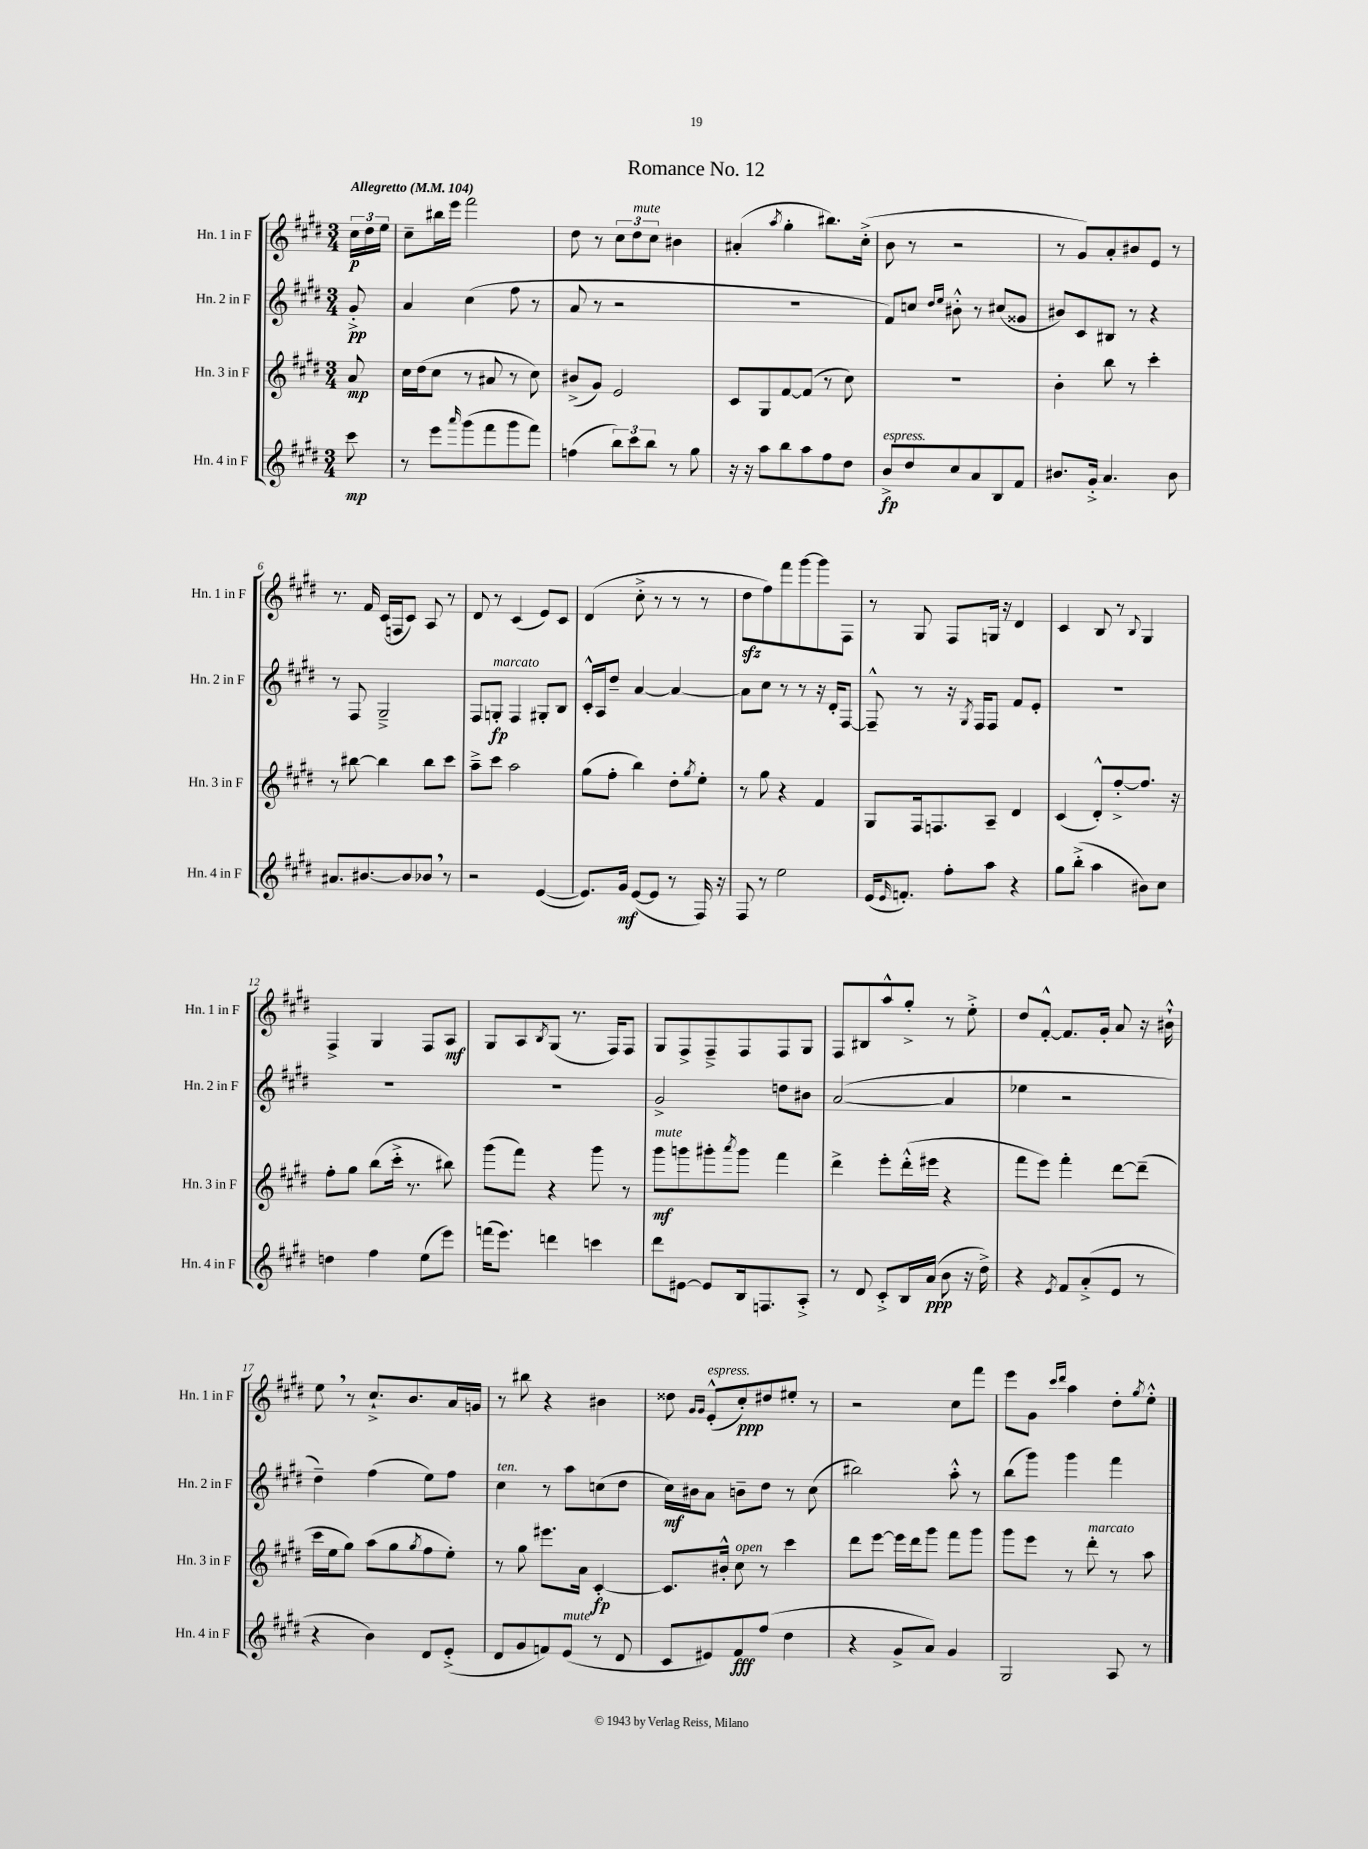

**kern	**dynam	**kern	**dynam	**kern	**dynam	**kern	**dynam
*part4	*part4	*part3	*part3	*part2	*part2	*part1	*part1
*staff4	*staff4	*staff3	*staff3	*staff2	*staff2	*staff1	*staff1
*I"Hn. 4 in F	*	*I"Hn. 3 in F	*	*I"Hn. 2 in F	*	*I"Hn. 1 in F	*
*I'Hn. 4 in F	*	*I'Hn. 3 in F	*	*I'Hn. 2 in F	*	*I'Hn. 1 in F	*
*clefG2	*	*clefG2	*	*clefG2	*	*clefG2	*
*k[f#c#g#d#]	*	*k[f#c#g#d#]	*	*k[f#c#g#d#]	*	*k[f#c#g#d#]	*
*M3/4	*	*M3/4	*	*M3/4	*	*M3/4	*
*MM104	*	*MM104	*	*MM104	*	*MM104	*
=	=	=	=	=	=	=	=
!	!	!	!	!	!	!LO:TX:a:B:t=Allegretto	!
8ccc#\	mp	8a/	mp	8g#'^/	pp	24cc#\LL	p
.	.	.	.	.	.	24dd#\	.
.	.	.	.	.	.	24ee\JJ	.
=1	=1	=1	=1	=1	=1	=1	=1
8r	.	16cc#\LL	.	4a/	.	8cc#~\L	.
.	.	(16dd#\J	.	.	.	.	.
8eee\L	.	8cc#\J	.	.	.	16bb#X\L	.
.	.	.	.	.	.	16eee\JJ	.
16qqaaa/	.	.	.	.	.	.	.
(8ggg#\	.	8r	.	(4cc#\	.	2fff#\	.
8fff#\	.	8a#X/	.	.	.	.	.
8ggg#\	.	8r	.	8ff#\	.	.	.
8fff#\J)	.	8cc#\)	.	8r	.	.	.
=2	=2	=2	=2	=2	=2	=2	=2
(4ffn\	.	(8b#X^/L	.	8a/	.	8dd#\	.
.	.	8g#/J)	.	8r	.	8r	.
12bb\L)	.	2e/	.	2r	.	12cc#\L	.
!	!	!	!	!	!	!LO:TX:a:i:t=mute	!
12ccc#\	.	.	.	.	.	12dd#\	.
12bb\J	.	.	.	.	.	12cc#\J	.
8r	.	.	.	.	.	4b#X\	.
8gg#\	.	.	.	.	.	.	.
=3	=3	=3	=3	=3	=3	=3	=3
16r	.	8c#/L	.	2.r	.	(4a#X'/	.
16r	.	.	.	.	.	.	.
8aa\L	.	8G#/	.	.	.	.	.
.	.	.	.	.	.	8qaa/	.
8bb\	.	[8f#/	.	.	.	4gg#'\	.
8aa\	.	(8f#/J]	.	.	.	.	.
8ff#\	.	8r	.	.	.	8.bb#X\L)	.
8dd#\J	.	8cc#\)	.	.	.	.	.
.	.	.	.	.	.	(16cc#'^\Jk	.
=4	=4	=4	=4	=4	=4	=4	=4
!LO:TX:a:i:t=espress.	!	!	!	!	!	!	!
8b^/L	fp	2.r	.	8f#/L)	.	8b\	.
8dd#/	.	.	.	8ccn/J	.	8r	.
.	.	.	.	16qqdd#/LL	.	.	.
.	.	.	.	16qqee/JJ	.	.	.
8cc#/	.	.	.	8b#X'^^\	.	2r	.
8a/	.	.	.	8r	.	.	.
8B/	.	.	.	(8cc#X/L	.	.	.
8f#/J	.	.	.	8g##X/J	.	.	.
=5	=5	=5	=5	=5	=5	=5	=5
8.b#X/L	.	4b'\	.	8b#X/L)	.	8r	.
.	.	.	.	8c#/	.	8g#/L)	.
16g#'^/Jk	.	.	.	.	.	.	.
4.a/	.	8bb\	.	8B#X/J	.	8a'/	.
.	.	8r	.	8r	.	8b#X/	.
.	.	4ccc#'\	.	4r	.	8e/J	.
8b#\	.	.	.	.	.	8r	.
!!LO:LB:g=z
=6	=6	=6	=6	=6	=6	=6	=6
8.a#X/L	.	8r	.	8r	.	8.r	.
.	.	[8bb#X\	.	8F#/	.	.	.
[8.b#X/	.	.	.	.	.	16f#/	.
.	.	4bb#\]	.	2G#~^/	.	(16c#/LL	.
.	.	.	.	.	.	16Fn/J	.
8b#/]	.	.	.	.	.	8c#/J)	.
8b-X,/J	.	8bb#\L	.	.	.	8A/	.
8r	.	8ccc#\J	.	.	.	8r	.
=7	=7	=7	=7	=7	=7	=7	=7
2r	.	8aa~^\L	.	8F#/L	.	8d#/	.
!	!	!	!	!LO:TX:a:i:t=marcato	!	!	!
.	.	8ccc#\J	.	8Gn'/J	fp	8r	.
.	.	2aa\	.	4F#/	.	(4c#/	.
([4e/	.	.	.	8G#X'/L	.	8e/L)	.
.	.	.	.	8B/J	.	8c#/J	.
=8	=8	=8	=8	=8	=8	=8	=8
8.e/L])	.	(8gg#\L	.	16c#'^^/LL	.	(4d#/	.
.	.	.	.	16A/J	.	.	.
.	.	8ff#'\J	.	8dd#~/J	.	.	.
16g#/Jk	mf	.	.	.	.	.	.
([8e/L	.	4bb\)	.	[4a/	.	8cc#'^\	.
8e/J]	.	.	.	.	.	8r	.
8r	.	8dd#'\L	.	4a/_	.	8r	.
.	.	8qgg#/	.	.	.	.	.
16F#/)	.	8ee'\J	.	.	.	8r	.
16r	.	.	.	.	.	.	.
=9	=9	=9	=9	=9	=9	=9	=9
8F#/	.	8r	.	8a\L]	.	8dd#zz\L	.
8r	.	8gg#\	.	8cc#\J	.	8ff#\)	.
2ee\	.	4r	.	8r	.	8fff#\	.
.	.	.	.	8r	.	[8ggg#\	.
.	.	4f#/	.	16r	.	8ggg#\]	.
.	.	.	.	16d#'/KL	.	.	.
.	.	.	.	[8F#/J	.	8F#\J	.
=10	=10	=10	=10	=10	=10	=10	=10
(16e/KL	.	8G#/L	.	8F#~^^/]	.	8r	.
16qqe/	.	.	.	.	.	.	.
8.fn'/J)	.	.	.	.	.	.	.
.	.	16F#/k	.	8r	.	8G#/	.
.	.	8.Fn/	.	.	.	.	.
8ff#'\L	.	.	.	16r	.	8F#/L	.
.	.	.	.	8qG#/	.	.	.
.	.	.	.	16F#/KL	.	.	.
8aa\J	.	8A~/J	.	8F#/J	.	16Gn/Jk	.
.	.	.	.	.	.	16r	.
4r	.	4d#/	.	8f#/L	.	4d#/	.
.	.	.	.	8e'/J	.	.	.
=11	=11	=11	=11	=11	=11	=11	=11
8gg#\L	.	(4c#/	.	2.r	.	4c#/	.
(8bb'^\J	.	.	.	.	.	.	.
4aa\	.	8d#'^^/L)	.	.	.	8B/	.
.	.	[8ff#'^/	.	.	.	8r	.
.	.	.	.	.	.	8qqB/	.
8b#X\L)	.	8.ff#/J]	.	.	.	4G#/	.
8cc#\J	.	.	.	.	.	.	.
.	.	16r	.	.	.	.	.
!!LO:LB:g=z
=12	=12	=12	=12	=12	=12	=12	=12
4ddn\	.	8ff#'\L	.	2.r	.	4F#^/	.
.	.	8gg#\J	.	.	.	.	.
4ff#\	.	(8bb\L	.	.	.	4G#/	.
.	.	16ccc#'^\Jk	.	.	.	.	.
.	.	8.r	.	.	.	.	.
(8ee\L	.	.	.	.	.	8F#/L	.
8eee\J)	.	8bb#X\)	.	.	.	8A/J	mf
=13	=13	=13	=13	=13	=13	=13	=13
(16fffn\KL	.	(8ggg#\L	.	2.r	.	8G#/L	.
8.eee\J)	.	.	.	.	.	.	.
.	.	8fff#\J)	.	.	.	8A/	.
.	.	.	.	.	.	8qB/	.
4dddn\	.	4r	.	.	.	(8G#/J	.
.	.	.	.	.	.	8.r	.
4cccn\	.	8ggg#\	.	.	.	.	.
.	.	.	.	.	.	16F#/KL)	.
.	.	8r	.	.	.	8F#/J	.
=14	=14	=14	=14	=14	=14	=14	=14
!	!	!LO:TX:a:i:t=mute	!	!	!	!	!
8ddd#\L	.	8ggg#\L	mf	2g#^/	.	8G#/L	.
[8e#X\J	.	8gggn\	.	.	.	8F#^/	.
8e#/L]	.	8ggg#X'\	.	.	.	8F#~^/	.
.	.	8qaaa/	.	.	.	.	.
16B/k	.	8ggg#\J	.	.	.	8F#/	.
8.Fn/	.	.	.	.	.	.	.
.	.	4fff#\	.	8ddn\L	.	8F#/	.
8A'^/J	.	.	.	8b#X\J	.	8G#/J	.
=15	=15	=15	=15	=15	=15	=15	=15
8r	.	4ddd#^\	.	([2a/	.	8F#/L	.
8d#/	.	.	.	.	.	8B#X/	.
8c#'^/L	.	8eee'\L	.	.	.	8aa^^/	.
16B/L	.	(16ddd#'^^\L	.	.	.	8gg#'^/J	.
(16a/JJ	ppp	16eee#X\JJ	.	.	.	.	.
8b\	.	4r	.	4a/]	.	8r	.
16r	.	.	.	.	.	8ee'^\	.
16dd#^\)	.	.	.	.	.	.	.
=16	=16	=16	=16	=16	=16	=16	=16
4r	.	8fff#\L	.	4ee-X\	.	8dd#/L	.
.	.	8eee\J)	.	.	.	[8f#'^^/J	.
8qe/	.	.	.	.	.	.	.
8f#/L	.	4fff#'\	.	2r	.	8.f#/L]	.
(8a'^/	.	.	.	.	.	.	.
.	.	.	.	.	.	16g#'/Jk	.
8e/J	.	[8ddd#\L	.	.	.	8a/	.
8r	.	(8ddd#~\J]	.	.	.	16r	.
.	.	.	.	.	.	16b#X`^^\	.
!!LO:LB:g=z
=17	=17	=17	=17	=17	=17	=17	=17
4r	.	16ccc#\LL	.	4dd#~\)	.	8ee,\	.
.	.	16ee\J	.	.	.	.	.
.	.	8gg#\J)	.	.	.	8r	.
4b\)	.	(8aa\L	.	(4ff#\	.	8.cc#`^/L	.
.	.	8gg#\	.	.	.	.	.
.	.	.	.	.	.	8.b/	.
.	.	8qgg#/	.	.	.	.	.
8d#/L	.	8ff#\	.	8ee\L)	.	.	.
(8e'^/J	.	8ee'\J)	.	8ff#\J	.	16a/L	.
.	.	.	.	.	.	16gn/JJ	.
=18	=18	=18	=18	=18	=18	=18	=18
!	!	!	!	!LO:TX:a:i:t=ten.	!	!	!
8d#/L	.	8r	.	4cc#\	.	8r	.
8g#/	.	8gg#\	.	.	.	8bb#X\	.
8fn/)	.	8.eee#X\L	.	8r	.	4r	.
!LO:TX:a:i:t=mute	!	!	!	!	!	!	!
(8e/J	.	.	.	8aa\L	.	.	.
.	.	16a\Jk	.	.	.	.	.
8r	.	[4c#'/	fp	(8ccn\	.	4b#X\	.
8d#/	.	.	.	8dd#\J	.	.	.
=19	=19	=19	=19	=19	=19	=19	=19
8c#/L	.	8.c#/L]	.	16cc#\LL)	mf	8dd##X\	.
.	.	.	.	16b#X\J	.	.	.
.	.	.	.	.	.	16qqg#/LL	.
.	.	.	.	.	.	16qqg#/JJ	.
!	!	!	!	!	!	!LO:TX:a:i:t=espress.	!
8e#X/)	.	.	.	8a\J	.	(8e'^^/L	.
.	.	16b#X'^^/Jk	.	.	.	.	.
!	!	!LO:TX:a:i:t=open	!	!	!	!	!
8f#/	fff	8cc#\	.	8bn~\L	.	8cc#'/)	ppp
(8ff#/J	.	8r	.	8dd#\J	.	8dd#X/	.
4dd#\	.	4ccc#\	.	8r	.	8ee#X'/J	.
.	.	.	.	(8cc#\	.	8r	.
=20	=20	=20	=20	=20	=20	=20	=20
4r	.	8ddd#\L	.	2bb#X\)	.	2r	.
.	.	[8eee\J	.	.	.	.	.
8g#^/L	.	16eee\LL]	.	.	.	.	.
.	.	16ddd#\J	.	.	.	.	.
8a/J)	.	8ggg#\J	.	.	.	.	.
4g#/	.	8fff#\L	.	8aa'^^\	.	8cc#\L	.
.	.	8ggg#\J	.	8r	.	8fff#\J	.
=21	=21	=21	=21	=21	=21	=21	=21
2G#/	.	8ggg#\L	.	(8bb\L	.	8eee\L	.
.	.	8eee\J	.	8ggg#\J)	.	8g#\J	.
.	.	.	.	.	.	16qqccc#/LL	.
.	.	.	.	.	.	16qqddd#/JJ	.
.	.	8r	.	4ggg#\	.	4aa\	.
!	!	!LO:TX:a:i:t=marcato	!	!	!	!	!
.	.	8ddd#'\	.	.	.	.	.
8A/	.	8r	.	4fff#\	.	8dd#'\L	.
.	.	.	.	.	.	8qgg#/	.
8r	.	8aa\	.	.	.	8ee'^^\J	.
==	==	==	==	==	==	==	==
*-	*-	*-	*-	*-	*-	*-	*-
